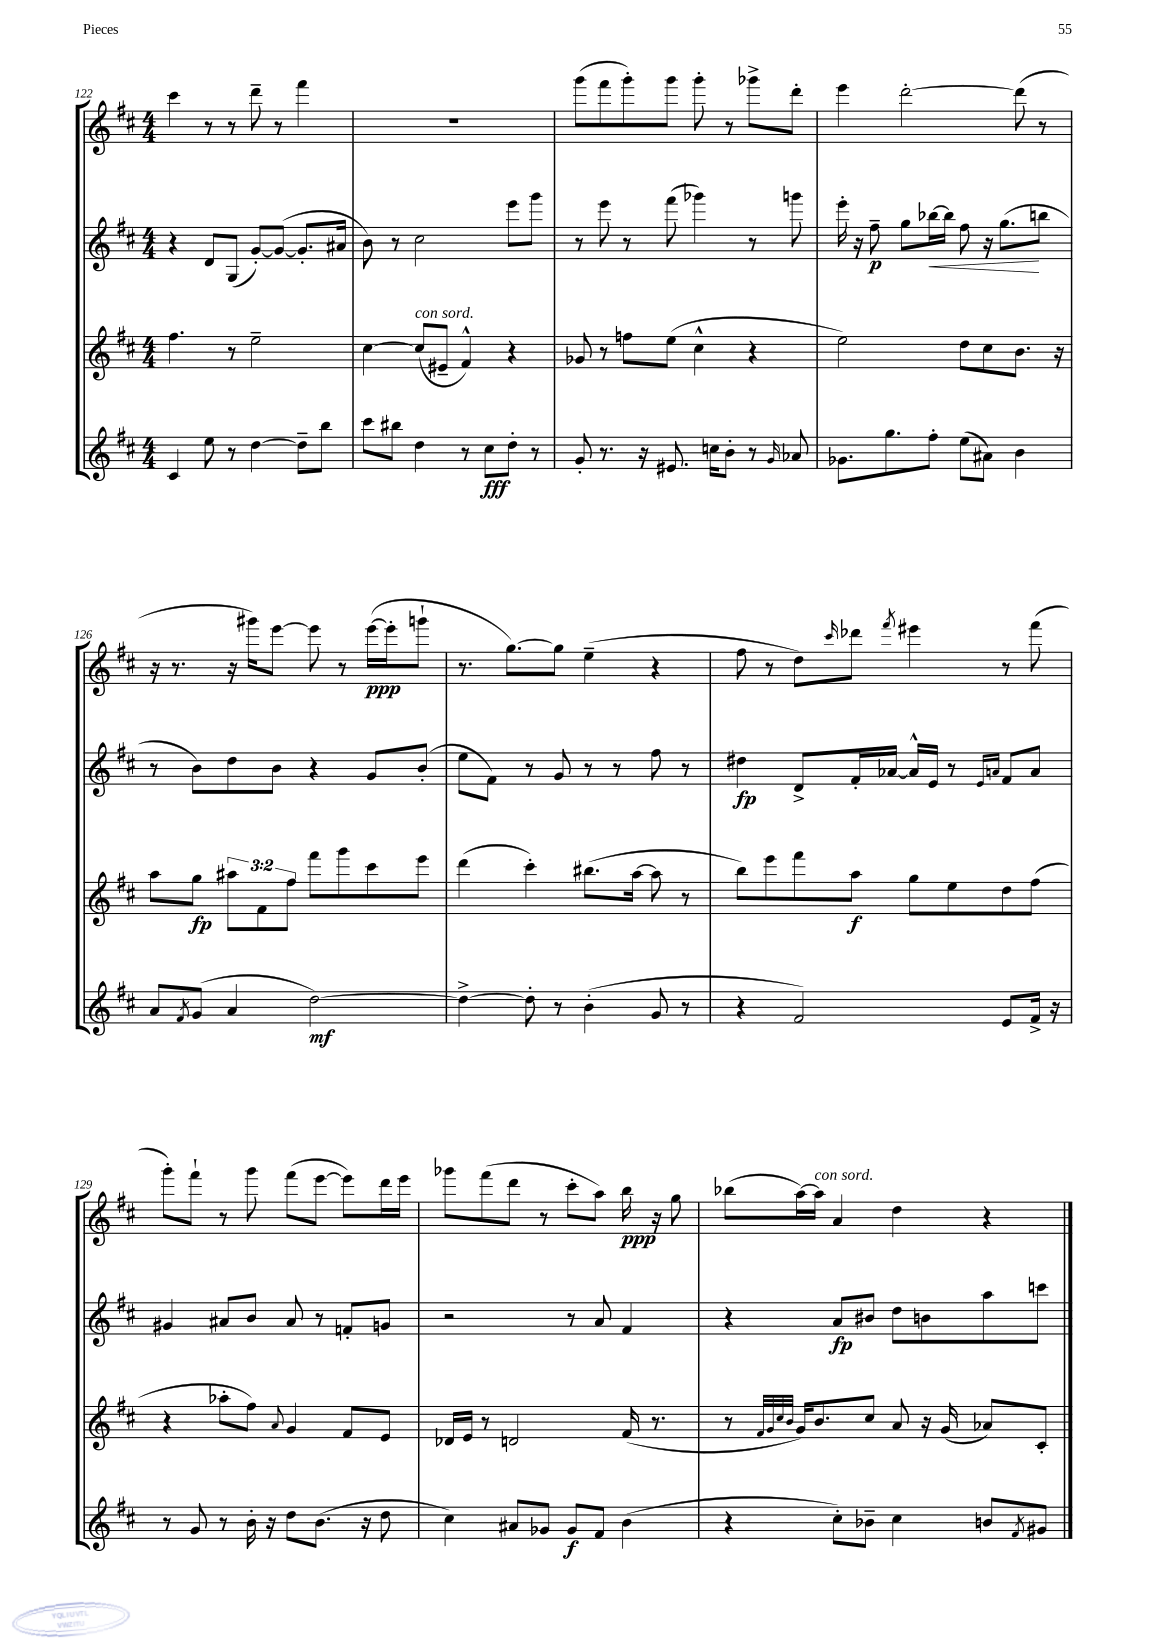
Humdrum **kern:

**kern	**dynam	**kern	**dynam	**kern	**dynam	**kern	**dynam
*part4	*part4	*part3	*part3	*part2	*part2	*part1	*part1
*staff4	*staff4	*staff3	*staff3	*staff2	*staff2	*staff1	*staff1
*clefG2	*	*clefG2	*	*clefG2	*	*clefG2	*
*k[f#c#]	*	*k[f#c#]	*	*k[f#c#]	*	*k[f#c#]	*
*M4/4	*	*M4/4	*	*M4/4	*	*M4/4	*
=122	=122	=122	=122	=122	=122	=122	=122
4c#/	.	4.ff#\	.	4r	.	4ccc#\	.
8ee\	.	.	.	8d/L	.	8r	.
8r	.	8r	.	(8G/J	.	8r	.
[4dd\	.	2ee~\	.	[8g'/L)	.	8ddd~\	.
.	.	.	.	(8g/J_	.	8r	.
8dd~\L]	.	.	.	8.g'/L]	.	4fff#\	.
8bb\J	.	.	.	.	.	.	.
.	.	.	.	16a#X/Jk	.	.	.
=123	=123	=123	=123	=123	=123	=123	=123
8ccc#\L	.	[4cc#\	.	8b\)	.	1r	.
8bb#X\J	.	.	.	8r	.	.	.
!	!	!LO:TX:a:i:t=con sord.	!	!	!	!	!
4dd\	.	(8cc#/L]	.	2cc#\	.	.	.
.	.	8e#X~/J	.	.	.	.	.
8r	.	4f#^^/)	.	.	.	.	.
8cc#\L	fff	.	.	.	.	.	.
8dd'\J	.	4r	.	8eee\L	.	.	.
8r	.	.	.	8ggg\J	.	.	.
=124	=124	=124	=124	=124	=124	=124	=124
8g'/	.	8g-X/	.	8r	.	(8ggg\L	.
8.r	.	8r	.	8eee\	.	8fff#\	.
.	.	8ffn\L	.	8r	.	8ggg'\)	.
16r	.	.	.	.	.	.	.
8.e#X/	.	(8ee\J	.	(8fff#\	.	8ggg\J	.
.	.	4cc#^^\	.	4ggg-X\)	.	8ggg'\	.
16ccn\KL	.	.	.	.	.	.	.
8b'\J	.	.	.	.	.	8r	.
8r	.	4r	.	8r	.	8ggg-X^\L	.
16qqg/	.	.	.	.	.	.	.
8a-X/	.	.	.	8gggn\	.	8ddd'\J	.
=125	=125	=125	=125	=125	=125	=125	=125
8.g-X\L	.	2ee\)	.	16eee'\	.	4eee\	.
.	.	.	.	16r	.	.	.
.	.	.	.	8ff#~\	p	.	.
8.gg\	.	.	.	.	.	.	.
.	.	.	.	8gg\L	.	[2ddd'\	.
!	!	!	!	!	!LO:HP:b	!	!
8ff#'\J	.	.	.	[16bb-X\L	<	.	.
.	.	.	.	16bb-\JJ]	.	.	.
(8ee\L	.	8dd\L	.	8ff#\	.	.	.
8a#X\J)	.	8cc#\	.	16r	.	.	.
.	.	.	.	(8.gg\L	.	.	.
4b\	.	8.b\J	.	.	.	(8ddd\]	.
.	.	.	.	8bbn\J	[	8r	.
.	.	16r	.	.	.	.	.
!!LO:LB:g=z
=126	=126	=126	=126	=126	=126	=126	=126
8a/L	.	8aa\L	.	8r	.	16r	.
.	.	.	.	.	.	8.r	.
8qf#/	.	.	.	.	.	.	.
(8g/J	.	8gg\J	fp	8b\L)	.	.	.
4a/	.	12aa#X\L	.	8dd\	.	16r	.
.	.	.	.	.	.	16ggg#X\KL)	.
.	.	12f#\	.	.	.	.	.
.	.	.	.	8b\J	.	[8eee\J	.
.	.	12ff#\J	.	.	.	.	.
[2dd\)	mf	8fff#\L	.	4r	.	8eee\]	.
.	.	8ggg\	.	.	.	8r	.
.	.	8ccc#\	.	8g/L	.	([16eee\LL	ppp
.	.	.	.	.	.	16eee'\J]	.
.	.	8eee\J	.	(8b'/J	.	8gggn`\J	.
=127	=127	=127	=127	=127	=127	=127	=127
4dd^\_	.	(4ddd\	.	8ee\L	.	8.r	.
.	.	.	.	8f#\J)	.	.	.
.	.	.	.	.	.	[8.gg\L)	.
8dd'\]	.	4ccc#'\)	.	8r	.	.	.
8r	.	.	.	8g/	.	8gg\J]	.
(4b'\	.	(8.bb#X\L	.	8r	.	(4ee~\	.
.	.	.	.	8r	.	.	.
.	.	[16aa\Jk	.	.	.	.	.
8g/	.	8aa\]	.	8ff#\	.	4r	.
8r	.	8r	.	8r	.	.	.
=128	=128	=128	=128	=128	=128	=128	=128
4r	.	8bb\L)	.	4dd#X\	fp	8ff#\	.
.	.	8eee\	.	.	.	8r	.
2f#/)	.	8fff#\	.	8d^/L	.	8dd\L)	.
.	.	.	.	.	.	16qqccc#/	.
.	.	8aa\J	f	16f#'/L	.	8ddd-X\J	.
.	.	.	.	[16a-X/JJ	.	.	.
.	.	.	.	.	.	8qfff#/	.
.	.	8gg\L	.	16a-^^/LL]	.	4eee#X\	.
.	.	.	.	16e/JJ	.	.	.
.	.	8ee\	.	8r	.	.	.
.	.	.	.	16qqe/LL	.	.	.
.	.	.	.	16qqan/JJ	.	.	.
8e/L	.	8dd\	.	8f#/L	.	8r	.
16f#^/Jk	.	(8ff#\J	.	8a/J	.	(8fff#\	.
16r	.	.	.	.	.	.	.
!!LO:LB:g=z
=129	=129	=129	=129	=129	=129	=129	=129
8r	.	4r	.	4g#X/	.	8ggg'\L)	.
8g/	.	.	.	.	.	8fff#`\J	.
8r	.	8aa-X'\L	.	8a#X/L	.	8r	.
16b'\	.	8ff#\J)	.	8b/J	.	8ggg\	.
16r	.	.	.	.	.	.	.
.	.	8qqa/	.	.	.	.	.
8dd\L	.	4g/	.	8a#/	.	(8fff#\L	.
(8.b\J	.	.	.	8r	.	[8eee\J	.
.	.	8f#/L	.	8fn'/L	.	8eee\L])	.
16r	.	.	.	.	.	.	.
8dd\	.	8e/J	.	8gn/J	.	16ddd\L	.
.	.	.	.	.	.	16eee\JJ	.
=130	=130	=130	=130	=130	=130	=130	=130
4cc#\)	.	16d-X/LL	.	2r	.	8ggg-X\L	.
.	.	16e/JJ	.	.	.	.	.
.	.	8r	.	.	.	(8fff#\	.
8a#X/L	.	2dn/	.	.	.	8ddd\J	.
8g-X/J	.	.	.	.	.	8r	.
8g-/L	f	.	.	8r	.	8ccc#'\L	.
8f#/J	.	.	.	8a/	.	8aa\J)	.
(4b\	.	(16f#/	.	4f#/	.	16bb\	ppp
.	.	8.r	.	.	.	16r	.
.	.	.	.	.	.	8gg\	.
=131	=131	=131	=131	=131	=131	=131	=131
4r	.	8r	.	4r	.	(8bb-X\L	.
.	.	32qqf#/LLL	.	.	.	.	.
.	.	32qqg/	.	.	.	.	.
.	.	32qqcc#/	.	.	.	.	.
.	.	32qqb/JJJ	.	.	.	.	.
.	.	16g/KL)	.	.	.	[16aa\L)	.
!	!	!	!	!	!	!LO:TX:a:i:t=con sord.	!
.	.	8.b/	.	.	.	16aa\JJ]	.
8cc#'\L)	.	.	.	8a/L	fp	4a/	.
8b-X~\J	.	8cc#/J	.	8b#X/J	.	.	.
4cc#\	.	8a/	.	8dd\L	.	4dd\	.
.	.	16r	.	8bn\	.	.	.
.	.	(16g/	.	.	.	.	.
8bn/L	.	8a-X/L)	.	8aa\	.	4r	.
8qf#/	.	.	.	.	.	.	.
8g#X/J	.	8c#'/J	.	8cccn\J	.	.	.
==	==	==	==	==	==	==	==
*-	*-	*-	*-	*-	*-	*-	*-
